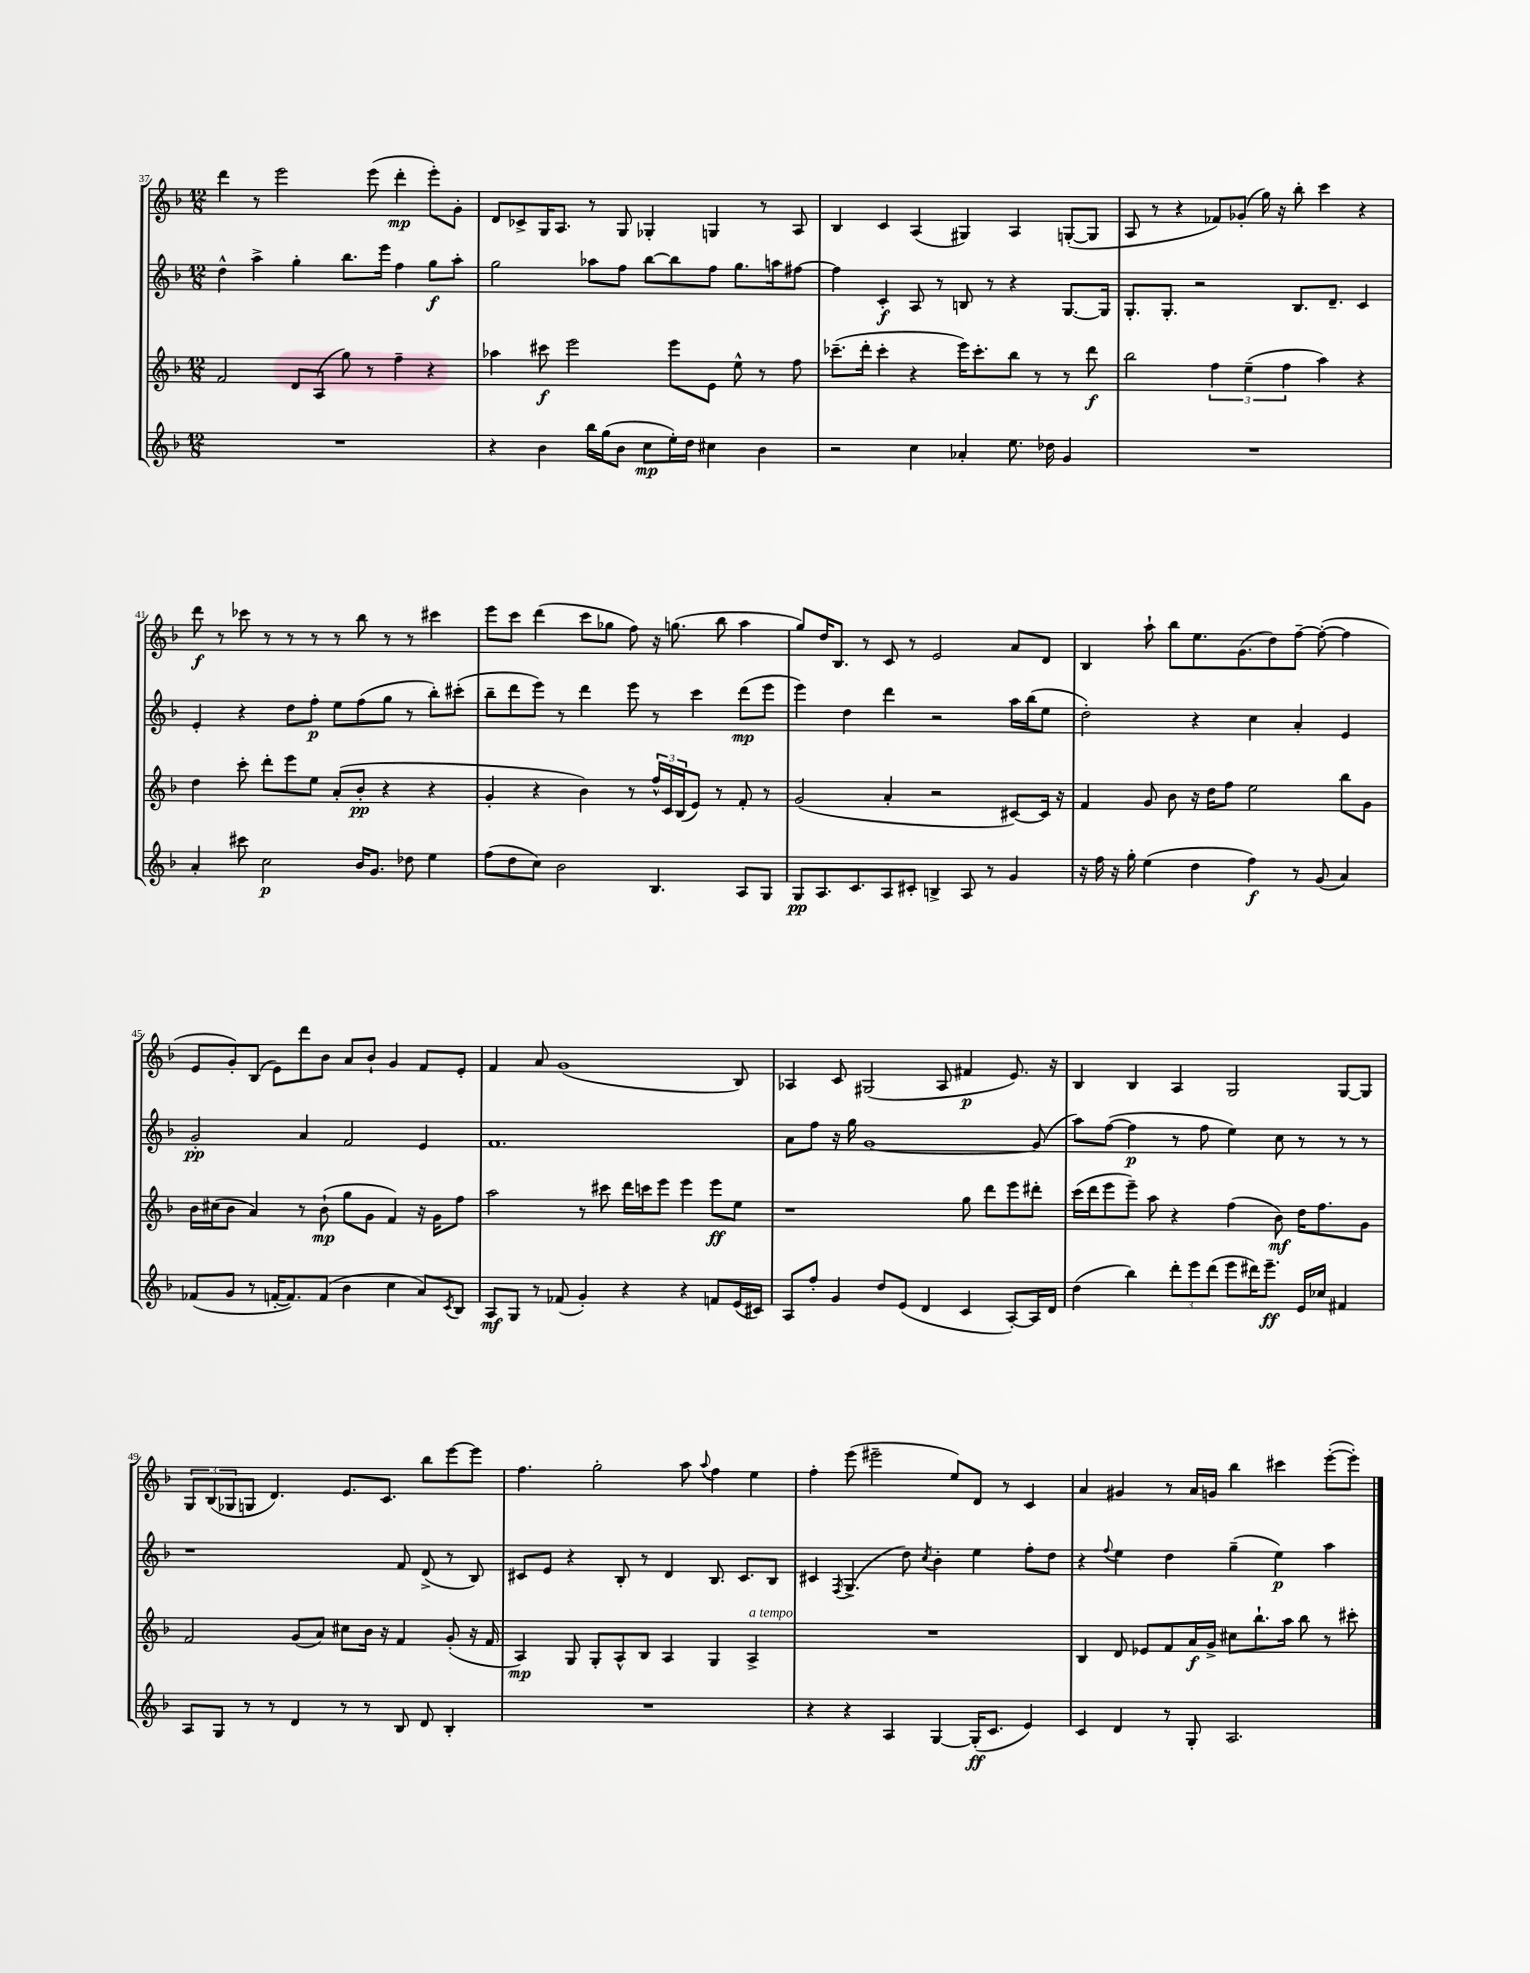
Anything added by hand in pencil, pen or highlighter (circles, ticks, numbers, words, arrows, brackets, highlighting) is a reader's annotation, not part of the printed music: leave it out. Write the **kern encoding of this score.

**kern	**kern	**kern	**kern
*staff4	*staff3	*staff2	*staff1
*clefG2	*clefG2	*clefG2	*clefG2
*k[b-]	*k[b-]	*k[b-]	*k[b-]
*M12/8	*M12/8	*M12/8	*M12/8
1.r	2f/	4dd^^\	4ddd\
.	.	4aa^\	8r
.	.	.	2eee\
.	8d/L	4gg'\	.
.	(8A/J	.	.
.	8gg\)	8.bb-\L	.
.	8r	.	(8eee\
.	.	16eee\Jk	.
.	4ff~\	4ff\	4ddd'\
.	4r	8gg\L	8eee'\L)
.	.	8aa'\J	8g'\J
=	=	=	=
4r	4aa-\	2gg\	8d/L
.	.	.	8c-^/
4b-\	8ccc#\	.	16G/K
.	.	.	8.A/J
.	2eee\	.	.
16bb-\LL	.	8aa-\L	8r
(16gg\J	.	.	.
8b-\J	.	8ff\J	8G/
8cc\L	.	[8bb-\L	4G-'/
16ee'\L)	8eee\L	8bb-\]	.
16dd\JJ	.	.	.
4cc#\	8e\J	8ff\J	4G/
.	8ee^^\	8.gg\L	.
4b-\	8r	.	8r
.	.	16aa\k	.
.	8ff\	[8ff#\J	8A/
=	=	=	=
2r	(8.ccc-~\L	4ff#\]	4B-/
.	16ddd'\Jk	.	.
.	4ccc-'\	4c'/	4c/
4cc\	4r	8A/	(4A/
.	.	8r	.
4a-'/	16eee\LK)	8B/	4G#/)
.	8.ccc-'\	.	.
.	.	8r	.
8.ee\	8bb-\J	4r	4A/
.	8r	.	.
16dd-\	.	.	.
4g/	8r	[8.G/L	([8G'/L
.	8ddd\	.	8G/]J
.	.	16G/]Jk	.
=	=	=	=
1.r	2bb-\	8.G'/L	8A/
.	.	.	8r
.	.	8.G'/J	.
.	.	.	4r
.	.	2r	.
.	6ff\	.	8f-/L)
.	.	.	(8g-'/J
.	(6ee~\	.	.
.	.	.	16gg\)
.	.	.	16r
.	6ff\	.	.
.	.	8.B-/L	8bb-'\
.	4aa\)	.	4ccc\
.	.	8.d~/J	.
.	4r	4c/	4r
=	=	=	=
4a'/	4dd\	4e'/	8ddd\
.	.	.	8r
8ccc#\	8ccc'\	4r	8ccc-\
2cc\	8ddd'\L	.	8r
.	8eee\	8dd\L	8r
.	8ee\J	8ff'\J	8r
.	(8a'/L	8ee\L	8r
16b-/LK	8b-'/J	(8ff\	8bb-\
8.g/J	.	.	.
.	4r	8gg\J	8r
8dd-\	.	8r	8r
4ee\	4r	8bb-'\L)	4ccc#\
.	.	(8ccc#'\J	.
=	=	=	=
(8ff\L	4g'/	8bb-~\L	8eee\L
8dd\	.	8ddd\	8ccc\J
8cc\J)	4r	8eee\J)	(4ddd\
2b-\	.	8r	.
.	4b-\)	4ddd\	8ccc\L
.	.	.	8gg-\J
.	8r	8eee\	8ff\)
4.B-/	24ff^^/LL	8r	16r
.	24c/	.	.
.	.	.	(8.gg\
.	(24B-/J	.	.
.	8e/J)	4ccc\	.
.	8r	.	8bb-\
8A/L	8f'/	(8ddd\L	4aa\
8G/J	8r	8eee\J	.
=	=	=	=
8G/L	(2g/	4eee\)	8gg/L)
8.A/	.	.	16dd/K
.	.	.	8.B-/J
.	.	4dd\	.
8.c/	.	.	.
.	.	.	8r
8A/	4a'/	4ddd\	8c/
8c#'/J	.	.	8r
4B^/	2r	2r	2e/
8A/	.	.	.
8r	.	.	.
4g/	[8c#/L)	16aa\LL	8a/L
.	.	(16bb-\J	.
.	16c#/]Jk	8ee\J	8d/J
.	16r	.	.
=	=	=	=
16r	4f/	2dd'\)	4B-/
16ff\	.	.	.
16r	.	.	.
16gg'\	.	.	.
(4ee\	8g/	.	8aa`\
.	8b-\	.	8bb-\L
4dd\	16r	4r	8.ee\
.	16dd\LK	.	.
.	8ff\J	.	.
.	.	.	(8.g\
4ff\)	2ee\	4cc\	.
.	.	.	8dd\)
8r	.	4a'/	[8ff~\J
(8g/	.	.	(8ff'\_
4a/)	8bb-\L	4e/	4ff\]
.	8g\J	.	.
=	=	=	=
(8f-/L	16b-\LL	2g'/	8e/L
.	(16cc#\J	.	.
8g/J	8b-\J	.	8g'/)
8r	4a/)	.	(8B-/J
[16f'/LK	.	.	8e\L)
8.f/])	.	.	.
.	8r	4a/	8ddd\
(8f/J	(8b-`\	.	8b-\J
4b-\	8gg\L	2f/	8a/L
.	8g\J	.	8b-`/J
4cc\	4f/)	.	4g/
8a/L)	16r	4e/	8f/L
.	16g\LK	.	.
8qc/	.	.	.
8B-/J	8ff\J	.	8e'/J
=	=	=	=
8A/L	2aa\	1.f	4f/
8G/J	.	.	.
8r	.	.	8a/
(8f-/	.	.	(1g
4g'/)	8r	.	.
.	8ccc#\	.	.
4r	16ddd\LL	.	.
.	16ccc\J	.	.
.	8eee\J	.	.
4r	4eee\	.	.
8f/L	8eee\L	.	.
(16e/L	8ee\J	.	8B-/)
16c#/JJ)	.	.	.
=	=	=	=
8A/L	1r	8a\L	4A-/
8ff'/J	.	8ff\J	.
4g/	.	16r	8c/
.	.	16gg\	.
.	.	[1g	(2G#/
8dd/L	.	.	.
(8e/J	.	.	.
4d/	.	.	.
.	.	.	8A-/
4c/	8gg\	.	4f#/
.	8ddd\L	.	.
[8A'/L)	8eee\	.	8.e/)
16A/]L	8ddd#'\J	(8g/]	.
16d/JJ	.	.	16r
=	=	=	=
(4dd\	(16ccc\LL	8aa\L)	4B-/
.	16ddd\J	.	.
.	8eee\	([8ff\J	.
4bb-\)	8eee~\J)	4ff\]	4B-/
.	8aa\	.	.
12ddd'\L	4r	8r	4A/
12eee\	.	.	.
.	.	8ff\	.
(12ddd\J	.	.	.
8eee\L	(4ff\	4ee\)	2G/
16ddd#\K)	.	.	.
8.eee~\J	.	.	.
.	8b-\)	8cc\	.
16e/LL	16dd\LK	8r	.
16cc-/JJ	8.ff\	.	.
4f#/	.	8r	[8G/L
.	8g\J	8r	8G/]J
=	=	=	=
8A/L	2f/	1r	12G/L
.	.	.	(12B-/
8G/J	.	.	.
.	.	.	12G-/
8r	.	.	8G/J
8r	.	.	4.d/)
4d/	(8g/L	.	.
.	8a/J)	.	.
8r	8cc#\L	.	8.e/L
8r	16b-\Jk	.	.
.	16r	.	8.c/J
8B-/	4f/	8f/	.
8d/	.	(8d^/	8bb-\L
4B-'/	(8g'/	8r	[8eee\
.	16r	8B-/)	8eee\]J
.	16f/	.	.
=	=	=	=
1.r	4A/)	8c#/L	4.ff\
.	.	8e/J	.
.	8G/	4r	.
.	8G'/L	.	2gg'\
.	8A^^/	8B-'/	.
.	8B-/J	8r	.
.	4A/	4d/	.
.	.	.	8aa\
.	.	.	8qqaa/
.	4G/	8.B-/	4ff\
.	.	8.c#/L	.
.	4A^/	.	4ee\
.	.	8B-/J	.
=	=	=	=
4r	1.r	4c#/	4ff'\
.	.	8qF/	.
4r	.	(4.G^/	(8eee\
.	.	.	2eee#~\
4A/	.	.	.
.	.	8dd\)	.
.	.	8qcc/	.
[4G/	.	4b-'\	.
.	.	.	8ee/L)
(16G'/]LK	.	4ee\	8d/J
8.c/J	.	.	.
.	.	.	8r
4e/)	.	8ff'\L	4c/
.	.	8dd\J	.
=	=	=	=
4c/	4B-/	4r	4a/
.	.	8qqff/	.
4d/	8d/	4ee\	4g#/
.	8e-/L	.	.
8r	8f/	4dd\	8r
8G'/	16a/L	.	16a/LL
.	16g^/JJ	.	16g/JJ
2.A/	8cc#\L	(4gg~\	4bb-\
.	8.bb-`\	.	.
.	.	4ee\)	4ccc#\
.	16aa\Jk	.	.
.	8bb-\	.	.
.	8r	4aa\	([8eee'\L
.	8ccc#'\	.	8eee'\]J)
==	==	==	==
*-	*-	*-	*-
